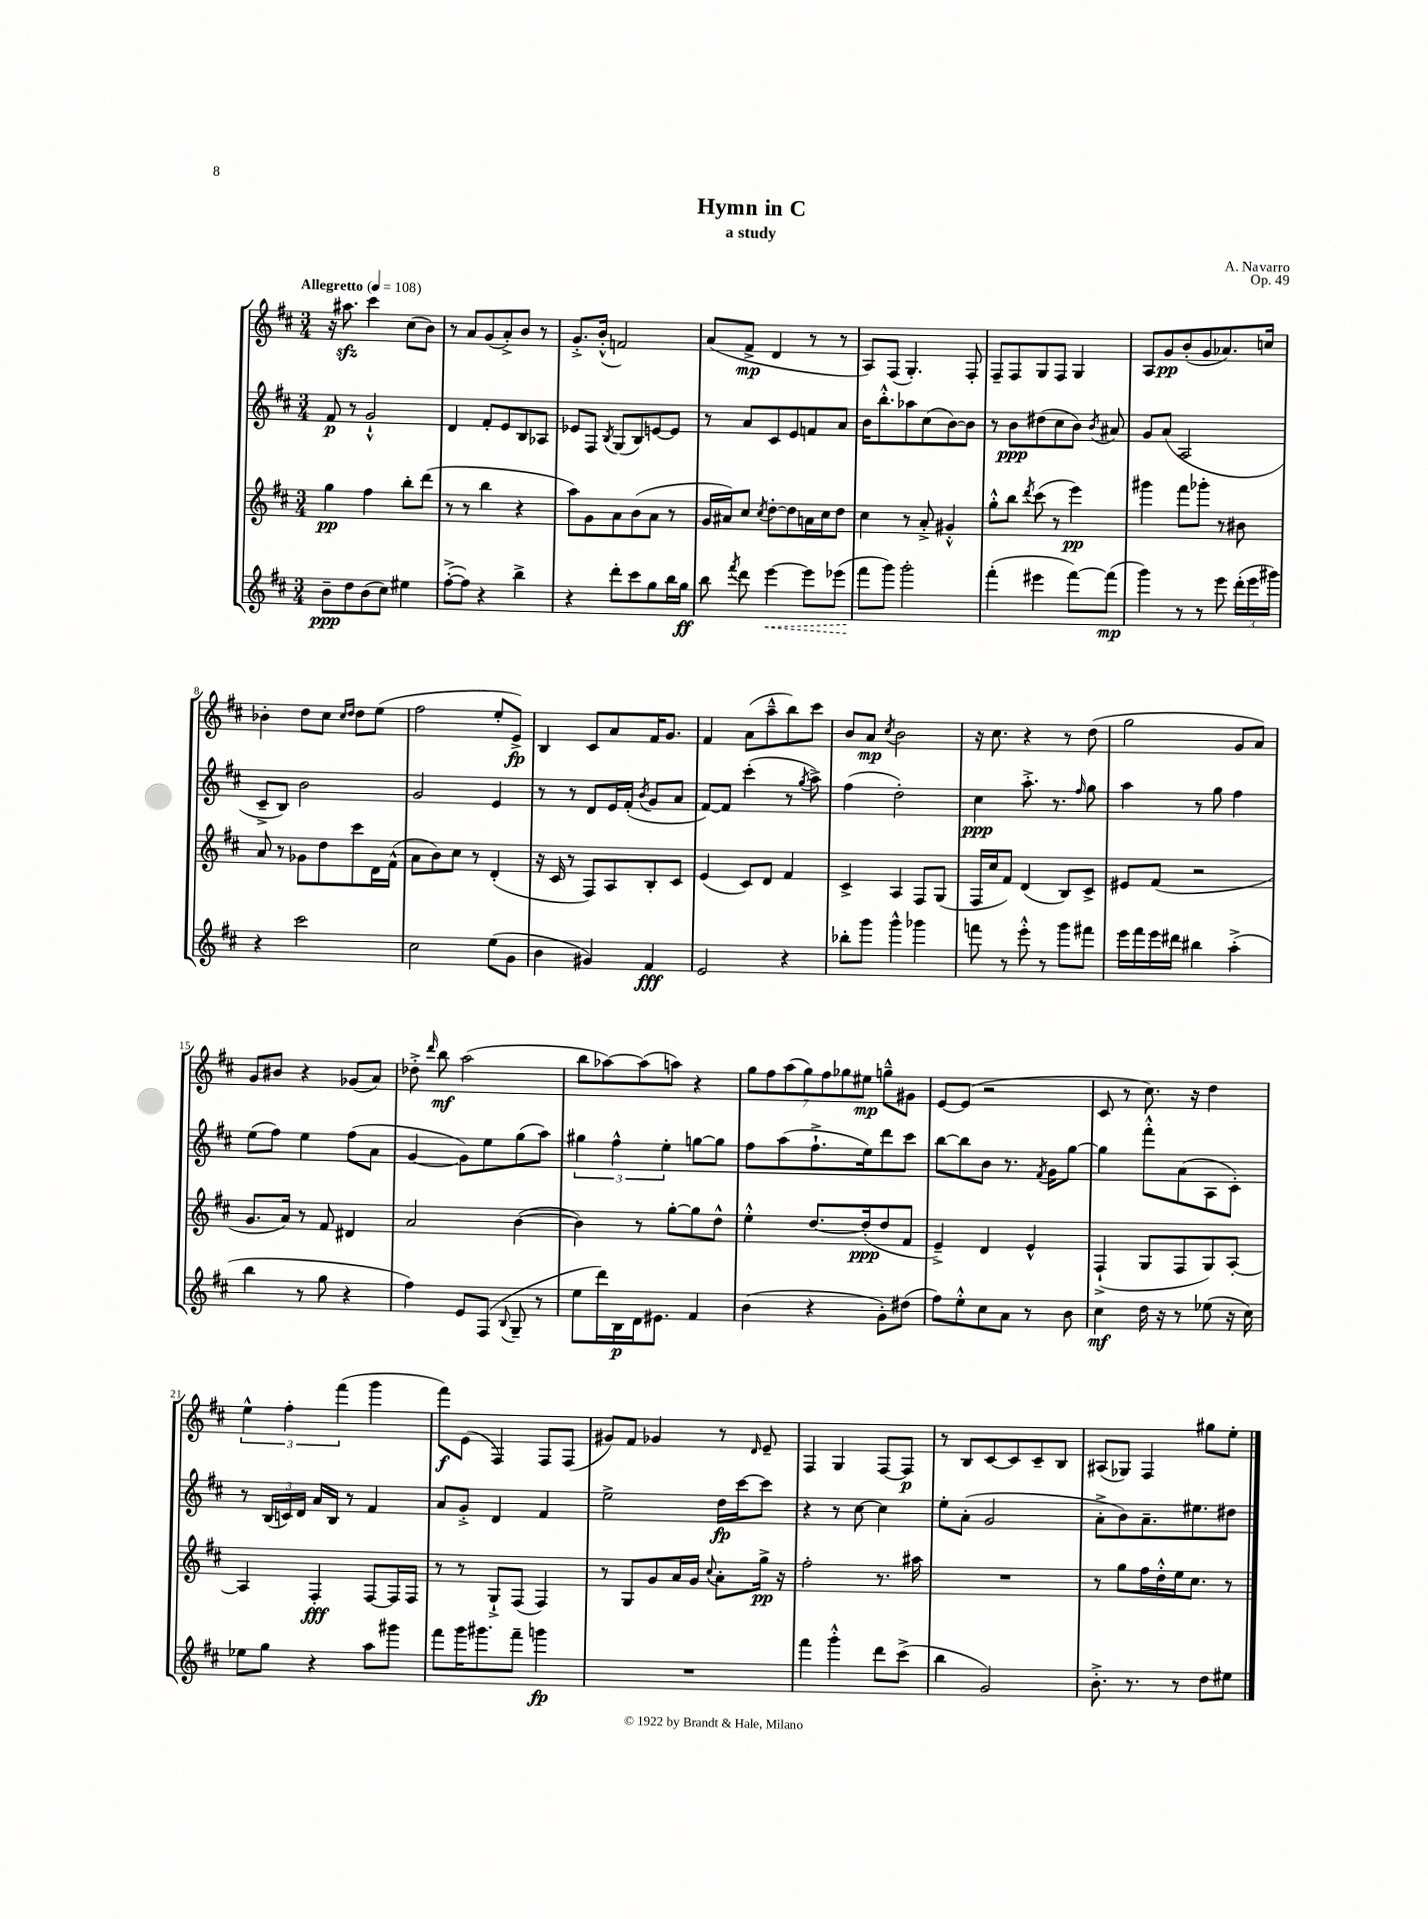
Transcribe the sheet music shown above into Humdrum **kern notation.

**kern	**kern	**kern	**kern
*staff4	*staff3	*staff2	*staff1
*clefG2	*clefG2	*clefG2	*clefG2
*k[f#c#]	*k[f#c#]	*k[f#c#]	*k[f#c#]
*M3/4	*M3/4	*M3/4	*M3/4
*MM108	*MM108	*MM108	*MM108
8b~	4gg	8f#	16r
.	.	.	8.aa#
8dd	.	8r	.
(8b	4ff#	2g`^^	4ccc#
8cc#)	.	.	.
4ee#	8bb'	.	(8cc#
.	(8ddd	.	8b)
=	=	=	=
([8ff#'^	8r	4d	8r
8ff#])	8r	.	8a
4r	4bb	8f#'	(8g
.	.	8e	8a'^)
4bb^	4r	8B	8b
.	.	8A-	8r
=	=	=	=
4r	8aa)	8e-	8.g'^
.	8g	8F#	.
.	.	.	(16b'^^
.	.	8qB	.
8ddd'	8a	(8G	2f)
8ccc#	(8b	8B)	.
8gg	8a	[8e	.
16bb	8r	8e]	.
16gg	.	.	.
=	=	=	=
8bb	16g	8r	(8a
.	16a#)	.	.
8qfff#	.	.	.
8ddd	8cc#	8a	8f#^
.	8qcc#	.	.
[4eee	[8dd'	8c#	4d
.	8dd]	8e	.
8eee]	16a	8f	8r
.	16cc#	.	.
(8eee-	8dd	8a	8r
=	=	=	=
8fff#	4cc#	16b	8A)
.	.	8.bb'^^	.
8ggg)	.	.	(8F#
2ggg'	8r	8aa-	4.G')
.	8a'^	(8cc#	.
.	4g#'^^	[8b)	.
.	.	8b]	8F#'
=	=	=	=
(4fff#'	8gg'^^	8r	8F#~
.	8bb	8b	8F#
.	8qddd	.	.
4eee#	(8ccc#	(8dd#	8G
.	8r	8cc#	8F#
[8fff#)	4eee)	8b)	4G
.	.	8qb	.
(8fff#]	.	8a#	.
=	=	=	=
4ggg)	4ggg#	8g	8A
.	.	(8a	8g
8r	8fff#	2A	(8b'
8r	8ggg-'	.	8g
8eee	8r	.	8.a-)
(24ddd'	8b#	.	.
24eee	.	.	.
.	.	.	16cc
24ggg#)	.	.	.
=	=	=	=
4r	8a	8c#~^	4b-'
.	8r	8B)	.
2ccc#	8g-	2b	8dd
.	8dd	.	8cc#
.	.	.	16qqcc#
.	.	.	16qqdd
.	8ccc#	.	8dd
.	16d	.	(8ee
.	(16f#^^	.	.
=	=	=	=
2cc#	8a	2g	2ff#
.	8b)	.	.
.	8cc#	.	.
.	8r	.	.
(8ee	(4d'	4e	8ee'
8g	.	.	8e^)
=	=	=	=
4b	16r	8r	4B
.	16c#	.	.
.	8r	8r	.
4g#)	8F#)	8d	8c#
.	8A	16e	8a
.	.	(16f#'	.
.	.	8qb	.
4f#	8B'	8g	16f#
.	.	.	8.g
.	8c#	8a	.
=	=	=	=
2e	(4e	[8f#)	4f#
.	.	8f#]	.
.	8c#)	(4ccc#'	(8a
.	8d	.	8aa~^^
4r	4f#	8r	8bb)
.	.	8qgg	.
.	.	8aa^)	8ccc#
=	=	=	=
8bb-'	4c#^	(4ff#	8b
8ggg	.	.	8a
.	.	.	8qcc#
4ggg^^	4A	2dd')	2b
4ggg-	8F#	.	.
.	(8G	.	.
=	=	=	=
8fff	16F#	4cc#	16r
.	16cc#	.	8.cc#
8r	8f#)	.	.
8eee'^^	(4d	8.aa'^	4r
8r	.	.	.
.	.	8.r	.
8ggg	8B)	.	8r
.	.	16qqff#	.
8fff#	8c#^	8gg	(8dd
=	=	=	=
16eee	8e#	4aa	2gg
16fff#	.	.	.
16eee	(8f#	.	.
16ddd#	.	.	.
4bb#	2r	8r	.
.	.	8gg	.
(4aa'^	.	4ff#	8g
.	.	.	8a)
=	=	=	=
4bb	8.g	(8ee	8g
.	.	8ff#)	8b#
.	16a)	.	.
8r	8r	4ee	4r
8gg	8f#	.	.
4r	4d#	(8ff#	(8g-
.	.	8a	8a)
=	=	=	=
4ff#)	2a	[4g	8dd-'^
.	.	.	16qqddd
.	.	.	8bb
8e	.	8g])	(2aa
(8F#	.	8ee	.
8qqB	.	.	.
8G~	([4b	(8gg	.
8r	.	8aa)	.
=	=	=	=
8ee	4b])	6gg#	8bb
16ddd)	.	.	[8aa-)
.	.	6ff#^^	.
16B	.	.	.
16d	8r	.	(8aa-]
8.e#	.	.	.
.	.	6ee'	.
.	[8gg'	.	8aa)
4f#	8gg]	[8gg	4r
.	8dd^^	8gg]	.
=	=	=	=
(4b	4ee'^^	8ff#	14gg
.	.	.	14ff#
.	.	(8aa	.
.	.	.	(14aa
.	.	.	14gg)
4r	[8.dd	8.ff#`^	.
.	.	.	14ff#
.	.	.	14gg-
.	.	.	14ee#
.	(16dd']	16ee)	.
8g')	8dd	8ddd	8gg~^^
(8dd#	8f#	8ccc#	8g#
=	=	=	=
8ff#)	4e~^)	[8bb	[8e
8ee'^^	.	8bb]	(8e]
8cc#	4d	8b	2r
8a	.	8.r	.
8r	4e^^	.	.
.	.	8qf#	.
.	.	16g	.
8b	.	[8gg	.
=	=	=	=
4cc#	(4F#`^	4gg]	8c#
.	.	.	8r
16dd	8G	8fff#'^^	8.cc#)
16r	.	.	.
8r	8F#	(8a	.
.	.	.	16r
(8ee-	8G)	8A	4dd
16r	[8A'	8c#')	.
16cc#)	.	.	.
=	=	=	=
8ee-	4A]	8r	6ee^^
8gg	.	(24B	.
.	.	24c)	6ff#'
.	.	24d	.
4r	4F#'	16a	.
.	.	16B	.
.	.	.	(6fff#
.	.	8r	.
8aa	[8F#	4f#	4ggg
8ggg#	16F#]	.	.
.	16F#	.	.
=	=	=	=
8fff#	8r	8a	8fff#)
16ggg	8r	8g'^	(8e
8.ggg#	.	.	.
.	8G`^	4d	4F#)
8fff#~	(8F#	.	.
4ggg	4F#)	4f#	8F#
.	.	.	(8F#
=	=	=	=
2.r	8r	2ee^	8g#)
.	8G	.	8f#
.	8g	.	4g-
.	16a	.	.
.	16g	.	.
.	8qqcc#	.	.
.	8a'	16dd	8r
.	.	[16ccc#	.
.	.	.	16qqd
.	16gg^	8ccc#]	8e~
.	16r	.	.
=	=	=	=
4fff#	2ff#'	4r	4F#
4ggg'^^	.	8r	4G
.	.	[8cc#	.
8ddd	8.r	4cc#]	[8F#
(8ccc#^	.	.	8F#]
.	16aa#	.	.
=	=	=	=
4bb	2.r	8ee'	8r
.	.	(8a'	8B
2g)	.	2g	[8c#
.	.	.	8c#]
.	.	.	8c#~
.	.	.	8B
=	=	=	=
8.b'^	8r	8a'^	(8A#
.	8gg	8b)	8G-)
8.r	.	.	.
.	16ff#	8.a~	4F#
.	16dd'^^	.	.
8r	16ee	.	.
.	8.cc#	8.ee#	.
8dd	.	.	8gg#
8ee#	8r	8dd#	8ee'
==	==	==	==
*-	*-	*-	*-
